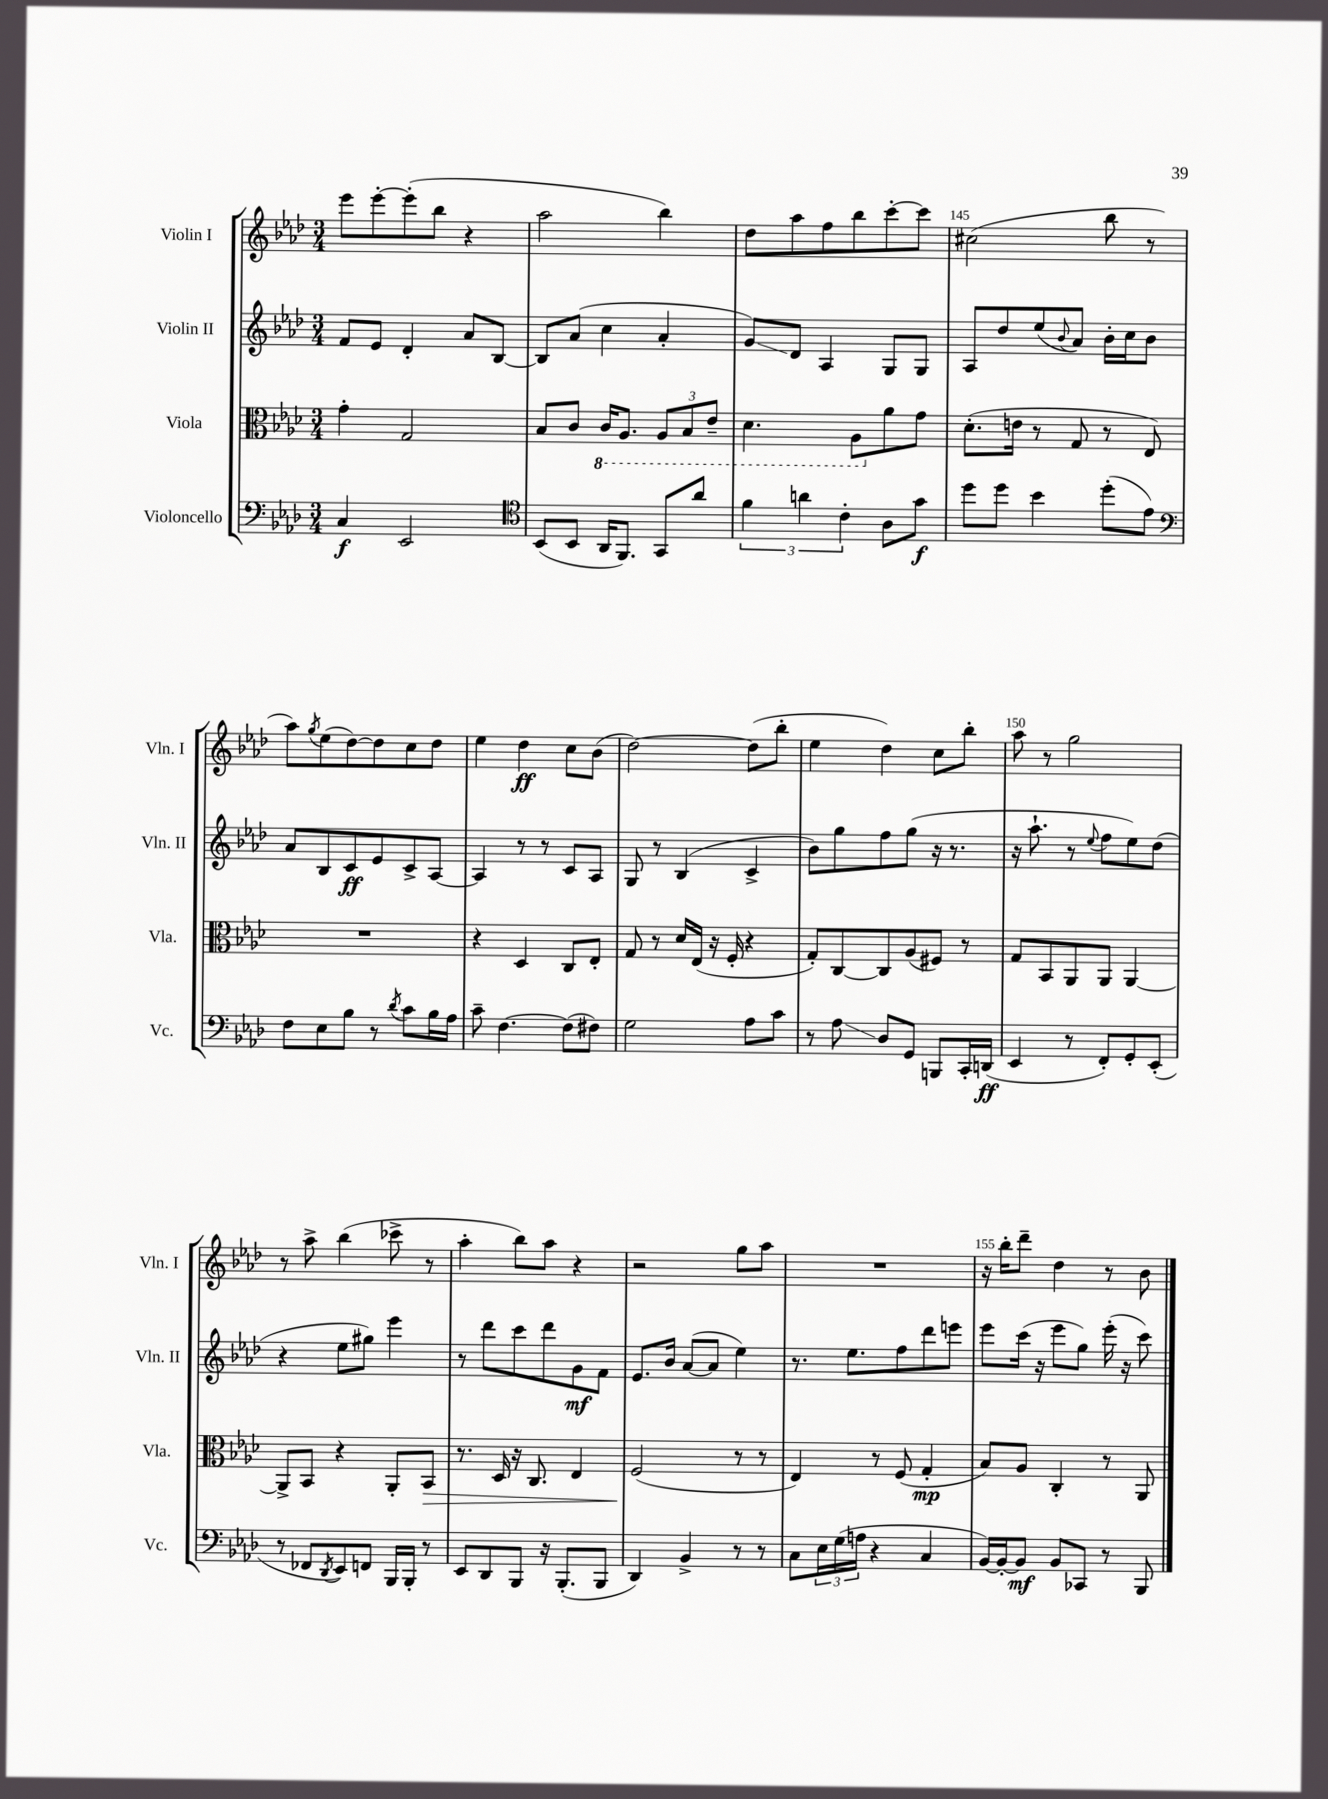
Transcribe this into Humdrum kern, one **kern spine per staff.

**kern	**kern	**kern	**kern
*staff4	*staff3	*staff2	*staff1
*clefF4	*clefC3	*clefG2	*clefG2
*k[b-e-a-d-]	*k[b-e-a-d-]	*k[b-e-a-d-]	*k[b-e-a-d-]
*M3/4	*M3/4	*M3/4	*M3/4
4C/	4g'\	8f/L	8eee-\L
.	.	8e-/J	[8eee-'\
2EE-/	2G/	4d-'/	(8eee-'\]
.	.	.	8bb-\J
.	.	8a-/L	4r
.	.	[8B-/J	.
=	=	=	=
*clefC4	*	*	*
(8BB-/L	8B-/L	8B-/]L	2aa-\
8BB-/J	8c/J	(8a-/J	.
16AA-/LK	16C/LK	4cc\	.
8.FF/J)	8.AA-/J	.	.
8GG/L	12AA-/L	4a-'/	4bb-\)
.	12BB-/	.	.
8a-/J	.	.	.
.	12E-~/J	.	.
=	=	=	=
6f\	4.D-\	8g/L)	8dd-\L
.	.	8d-/J	8aa-\
6a\	.	.	.
.	.	4A-/	8ff\
6c'\	.	.	.
.	8AA-\L	.	8bb-\
8A-\L	8a-\	8G/L	[8ccc'\
8g\J	8g\J	8G/J	8ccc\]J
=	=	=	=
8dd-\L	(8.d-'\L	8A-/L	(2cc#\
8dd-\J	.	8dd-/	.
.	16e\Jk	.	.
4b-\	8r	(8ee-/	.
.	.	8qqb-/	.
.	8G/	8a-/J)	.
(8dd-'\L	8r	16b-'\LL	8bb-\
.	.	16cc\J	.
8e-\J)	8E-/)	8b-\J	8r
=	=	=	=
*clefF4	*	*	*
8F\L	2.r	8a-/L	8aa-\L)
.	.	.	8qgg/
8E-\	.	8B-/	(8ee-\
8B-\J	.	8c/	[8dd-\)
8r	.	8e-/	8dd-\]
8qd-/	.	.	.
8c\L	.	8c^/	8cc\
16B-\L	.	[8A-/J	8dd-\J
16A-\JJ	.	.	.
=	=	=	=
8c~\	4r	4A-/]	4ee-\
[4.F\	.	.	.
.	4D-/	8r	4dd-\
.	.	8r	.
(8F\]L	8C/L	8c/L	8cc\L
8F#\J)	8E-'/J	8A-/J	(8b-\J
=	=	=	=
2G\	8G/	8G/	[2dd-\)
.	8r	8r	.
.	16d-/LL	(4B-/	.
.	(16E-/JJ	.	.
.	16r	.	.
.	16F'/	.	.
8A-\L	4r	4c^/	(8dd-\]L
8c\J	.	.	8bb-'\J
=	=	=	=
8r	8G'/L)	8b-\L)	4ee-\
8A-\	[8C/	8gg\	.
8D-/L	8C/]	8ff\	4dd-\)
8GG/J	(8A-/	(8gg\J	.
8BBB/L	8F#/J)	16r	8cc\L
.	.	8.r	.
16CC'/L	8r	.	8bb-'\J
(16DD/JJ	.	.	.
=	=	=	=
4EE-/	8G/L	16r	8aa-\
.	.	8.aa-`\	.
.	8BB-/	.	8r
8r	8AA-/	8r	2gg\
.	.	8qqee-/	.
8FF'/L)	8AA-/J	8ff\L	.
8GG'/	[4AA-/	8ee-\)	.
(8EE-'/J	.	(8dd-\J	.
=	=	=	=
8r	8AA-^/]L	4r	8r
8FF-/L	8BB-/J	.	8aa-^\
8qDD-/	.	.	.
8EE-/)	4r	8ee-\L	(4bb-\
8FF/J	.	8gg#\J)	.
16BBB-/LL	8AA-'/L	4eee-\	8ccc-^\
16BBB-'/JJ	.	.	.
8r	8BB-/J	.	8r
=	=	=	=
8EE-/L	8.r	8r	4aa-'\
8DD-/	.	8ddd-\L	.
.	16D-/	.	.
8BBB-/J	16r	8ccc\	8bb-\L)
.	8.C/	.	.
16r	.	8ddd-\	8aa-\J
(8.BBB-'/L	.	.	.
.	4E-/	8g\	4r
8BBB-/J	.	8f\J	.
=	=	=	=
4DD-/)	(2F/	8.e-/L	2r
.	.	16b-/Jk	.
4BB-^/	.	([8a-/L	.
.	.	8a-/]J	.
8r	8r	4ee-\)	8gg\L
8r	8r	.	8aa-\J
=	=	=	=
8C\L	4E-/)	8.r	2.r
24E-\L	.	.	.
(24G\	.	.	.
.	.	8.ee-\L	.
24A\JJ	.	.	.
4r	8r	.	.
.	(8F/	8ff\	.
4C/	4G'/	8ddd-\	.
.	.	8eee\J	.
=	=	=	=
[16BB-/LL)	8B-/L)	8eee-\L	16r
16BB-'/_J	.	.	16bb-'\LK
8BB-/]J	8A-/J	(16ccc\Jk	8ddd-~\J
.	.	16r	.
8BB-/L	4C'/	8eee-\L	4dd-\
8CC-/J	.	8gg\J)	.
8r	8r	(16eee-'\	8r
.	.	16r	.
8BBB-/	8AA-/	8ccc\)	8b-\
==	==	==	==
*-	*-	*-	*-
